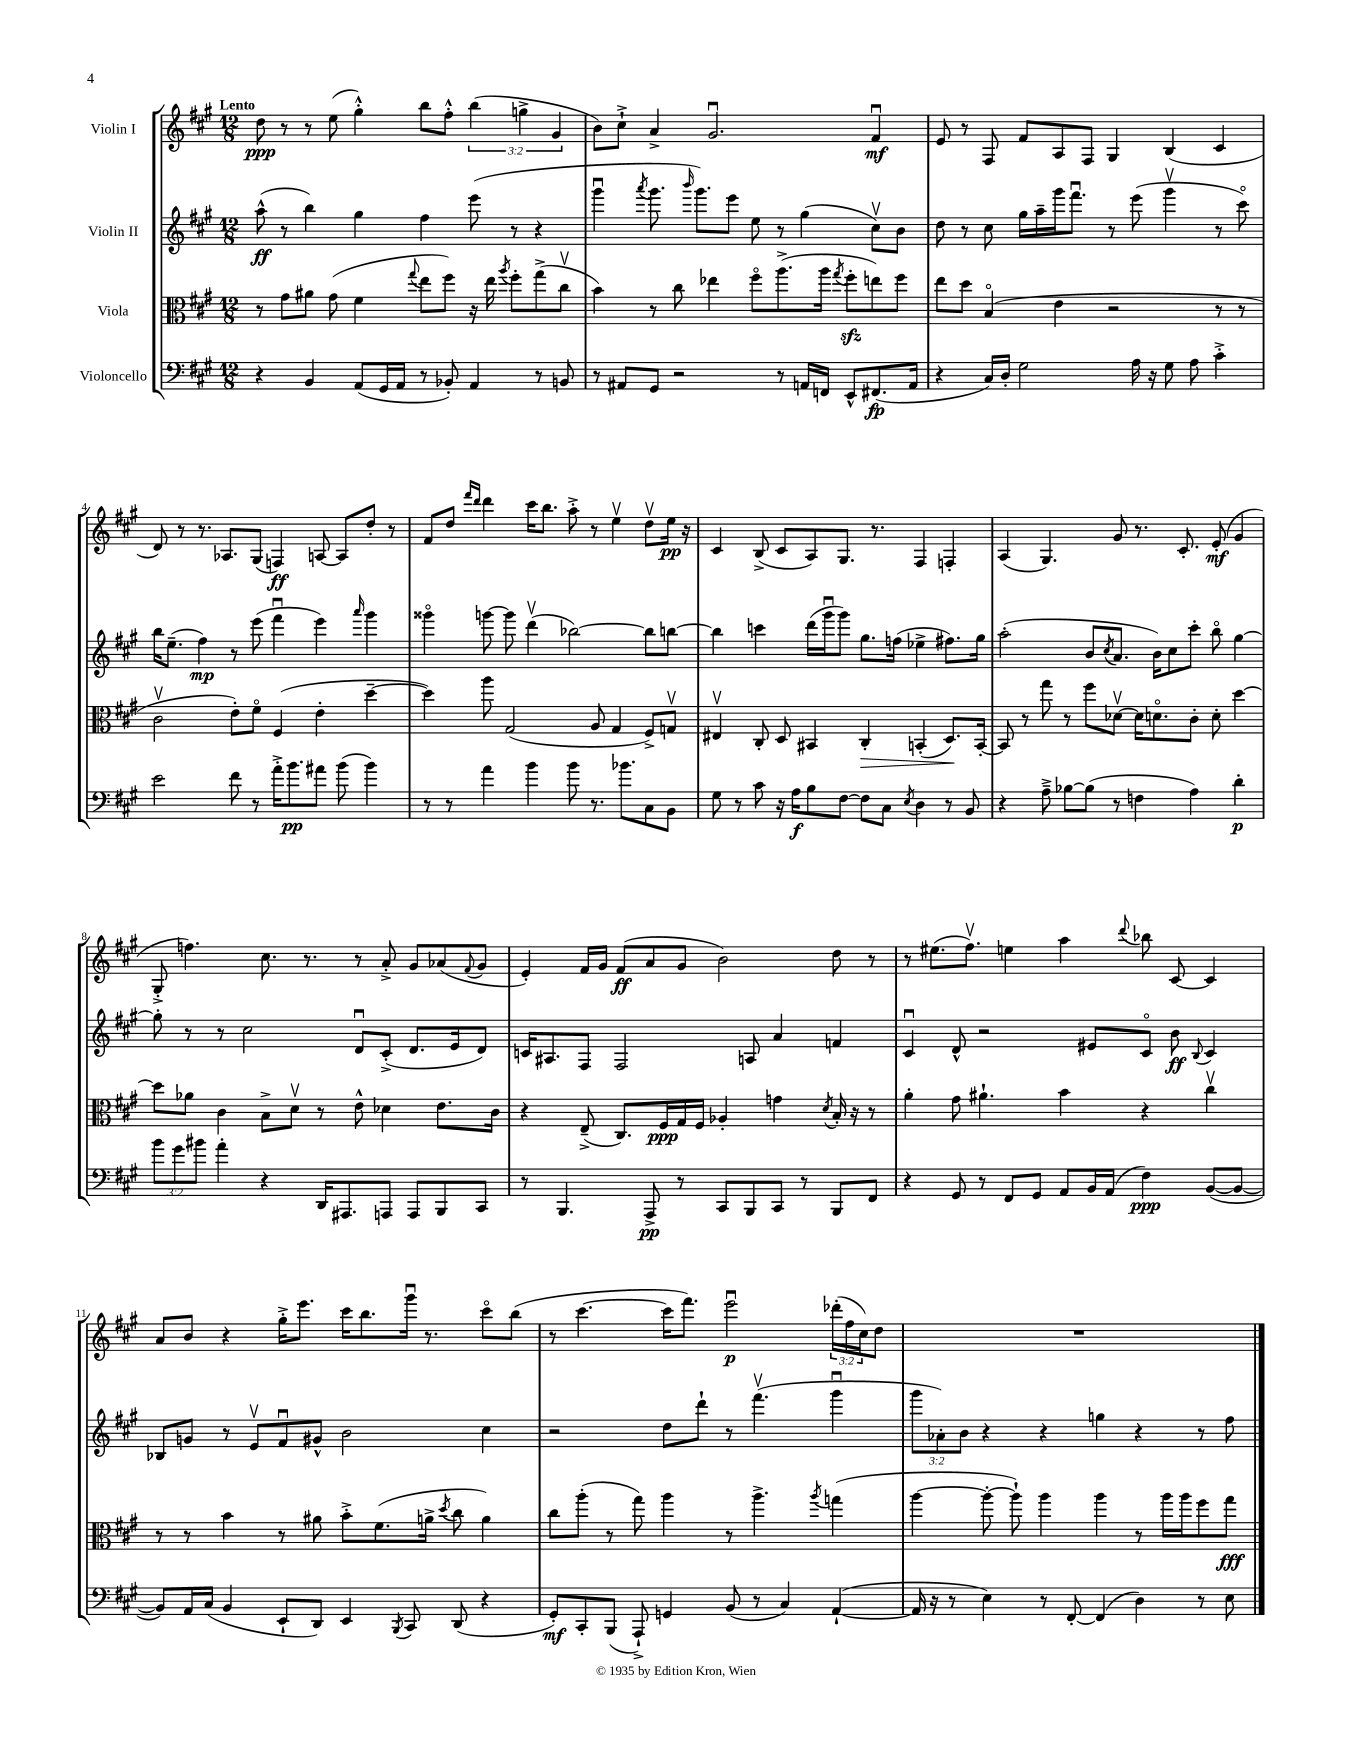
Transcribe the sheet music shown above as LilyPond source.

<<
\new StaffGroup <<
\new Staff = "s0" \with { instrumentName = "Violin I" } {
    \clef treble \key a \major \numericTimeSignature \time 12/8 \override Staff.TupletNumber.text = #tuplet-number::calc-fraction-text \tempo "Lento"
    d''8\ppp r8 r8 e''8( gis''4-.-^) b''8 fis''8-.-^ \tuplet 3/2 { b''4( g''4-> gis'4 } |
    b'8) cis''8-!-> a'4-> gis'2.\downbow fis'4\downbow\mf |
    e'8 r8 fis8 fis'8 a8 fis8 gis4 b4( cis'4 |
    d'8) r8 r8. aes8. gis8( f4\ff) a8~ a8 d''8-. r8 |
    fis'8 d''8 \grace { fis'''16 d'''16 } d'''4 cis'''16 b''8. a''8-.-> r8 e''4\upbow d''8\upbow e''16\pp r16 |
    cis'4 b8->( cis'8 a8) gis8. r8. fis4 f4-. |
    a4( gis4.) gis'8 r8. cis'8.-. e'8-.\mf( gis'4 |
    gis8-.-> f''4.) cis''8. r8. r8 a'8-.-> gis'8 aes'8( \appoggiatura { fis'8 } gis'8 |
    e'4-.) fis'16 gis'16 fis'8\ff( a'8 gis'8 b'2) d''8 r8 |
    r8 eis''8.( fis''8.\upbow) e''4 a''4 \appoggiatura { d'''8 } bes''8 cis'8~ cis'4 |
    a'8 b'8 r4 gis''16-.-> e'''8. cis'''16 b''8. gis'''16\downbow r8. cis'''8\flageolet b''8( |
    r8 cis'''4.~ cis'''16 fis'''8.) e'''2\downbow\p \tuplet 3/2 { des'''16-.( fis''16 cis''16) } d''8 |
    R1. \bar "|." |
}
\new Staff = "s1" \with { instrumentName = "Violin II" } {
    \clef treble \key a \major \numericTimeSignature \time 12/8 \override Staff.TupletNumber.text = #tuplet-number::calc-fraction-text
    a''8-^\ff( r8 b''4) gis''4 fis''4 e'''8( r8 r4 |
    gis'''4\downbow \acciaccatura { a'''8 } gis'''8. \grace { b'''16 } gis'''8.) e'''8 e''8 r8 gis''4( cis''8\upbow) b'8 |
    d''8 r8 cis''8 gis''16 a''16-- gis'''16 fis'''8.\downbow r8 e'''8( gis'''4\upbow r8 cis'''8\flageolet) |
    b''16 e''8.--( fis''4\mp) r8 e'''8( fis'''4\downbow e'''4) \grace { a'''16 } gis'''4 |
    gisis'''4\flageolet g'''8~ g'''8 d'''4\upbow( bes''2~) bes''8 b''8~ |
    b''4 c'''4 d'''16( gis'''16\downbow gis'''8) gis''8. f''16( ees''4-> fis''8.) gis''16 |
    a''2-.( b'8 \acciaccatura { cis''8 } a'8. b'16) cis''8 cis'''8-. b''8\flageolet gis''4~ |
    gis''8-. r8 r8 cis''2 d'8\downbow cis'8-.->( d'8. e'16 d'8) |
    c'16 ais8. fis8 fis2 a8 a'4 f'4 |
    cis'4\downbow d'8-^ r2 eis'8 cis'8\flageolet b'8\ff \appoggiatura { b8 } cis'4 |
    bes8 g'8 r8 e'8\upbow fis'8\downbow gis'8-^ b'2 cis''4 |
    r2 d''8 d'''8-! r8 fis'''4.\upbow( gis'''4\downbow |
    \tuplet 3/2 { gis'''8 aes'8-.) b'8 } r4 r4 g''4 r4 r8 fis''8 \bar "|." |
}
\new Staff = "s2" \with { instrumentName = "Viola" } {
    \clef alto \key a \major \numericTimeSignature \time 12/8
    r8 gis'8 ais'8 gis'8( fis'4 \appoggiatura { gis''8 } e''8 fis''8) r16 e''16 \acciaccatura { a''8 } fis''8-. gis''8->( cis''8\upbow |
    b'4) r8 cis''8 ees''4 fis''8\flageolet a''8.->( a''16 \acciaccatura { gis''8 } fis''8-.\sfz e''8) fis''8 |
    e''8 d''8 b4\flageolet( e'4 r2 r8 r8 |
    cis'2\upbow e'8-.) fis'8\flageolet fis4( e'4-. d''4~-- |
    d''4) a''8 gis2( a8 gis4 fis8->) g8\upbow |
    eis4\upbow cis8-. d8 bis,4 cis4-.\> b,4-.( d8.\!) b,16~-. |
    b,8 r8 gis''8 r8 fis''8 des'8~\upbow des'16 d'8.\flageolet cis'8-. d'8-. d''4~ |
    d''8 aes'8 cis'4 b8-> d'8\upbow r8 e'8-^ des'4 e'8. cis'16 |
    r4 e8--->( cis8.) fis16\ppp gis16 fis16 aes4-. g'4 \acciaccatura { d'8 } b16-. r16 r8 |
    a'4-. gis'8 ais'4.-! b'4 r4 cis''4\upbow |
    r8 r8 b'4 r8 ais'8 b'8-.-> fis'8.( a'16-> \acciaccatura { d''8 } cis''8 a'4) |
    cis''8 a''8-.( r8 gis''8) a''4 r8 a''4.-> \acciaccatura { a''8 } g''4( |
    a''4~ a''8~-. a''8-!) a''4 a''4 r8 a''16 a''16 fis''8 gis''8\fff \bar "|." |
}
\new Staff = "s3" \with { instrumentName = "Violoncello" } {
    \clef bass \key a \major \numericTimeSignature \time 12/8 \override Staff.TupletNumber.text = #tuplet-number::calc-fraction-text
    r4 b,4 a,8( gis,16 a,16 r8 bes,8-.) a,4 r8 b,8 |
    r8 ais,8 gis,8 r2 r8 a,16 f,16 e,8-^ fis,8.\fp( a,16 |
    r4 cis16) d16-. gis2 a16 r16 gis8 a8 cis'4-.-> |
    e'2 fis'8 r8 a'16-.-> b'8.\pp ais'8 b'8( b'4) |
    r8 r8 a'4 b'4 b'8 r8. bes'8. cis8 b,8 |
    gis8 r8 cis'8 r16 a16\f b8 fis8~ fis8 cis8 \acciaccatura { e8 } d4 r8 b,8 |
    r4 a8---> bes8~ bes8( r8 f4 a4) d'4-.\p |
    \tuplet 3/2 { b'8 gis'8 bis'8 } a'4-. r4 d,16 ais,,8. a,,8 a,,8 b,,8 cis,8 |
    r8 b,,4. a,,8->\pp r8 cis,8 b,,8 cis,8 r8 b,,8 fis,8 |
    r4 gis,8 r8 fis,8 gis,8 a,8 b,16 a,16( fis4\ppp) b,8~( b,8~ |
    b,8) a,16 cis16( b,4 e,8-! d,8) e,4 \acciaccatura { b,,8 } cis,8 d,8( r4 |
    gis,8-.\mf) cis,8-. b,,8( a,,8-!->) g,4 b,8( r8 cis4) a,4~-!( |
    a,16 r16 r8 e4) r8 fis,8~-. fis,4( d4) r8 e8 \bar "|." |
}
>>
>>
